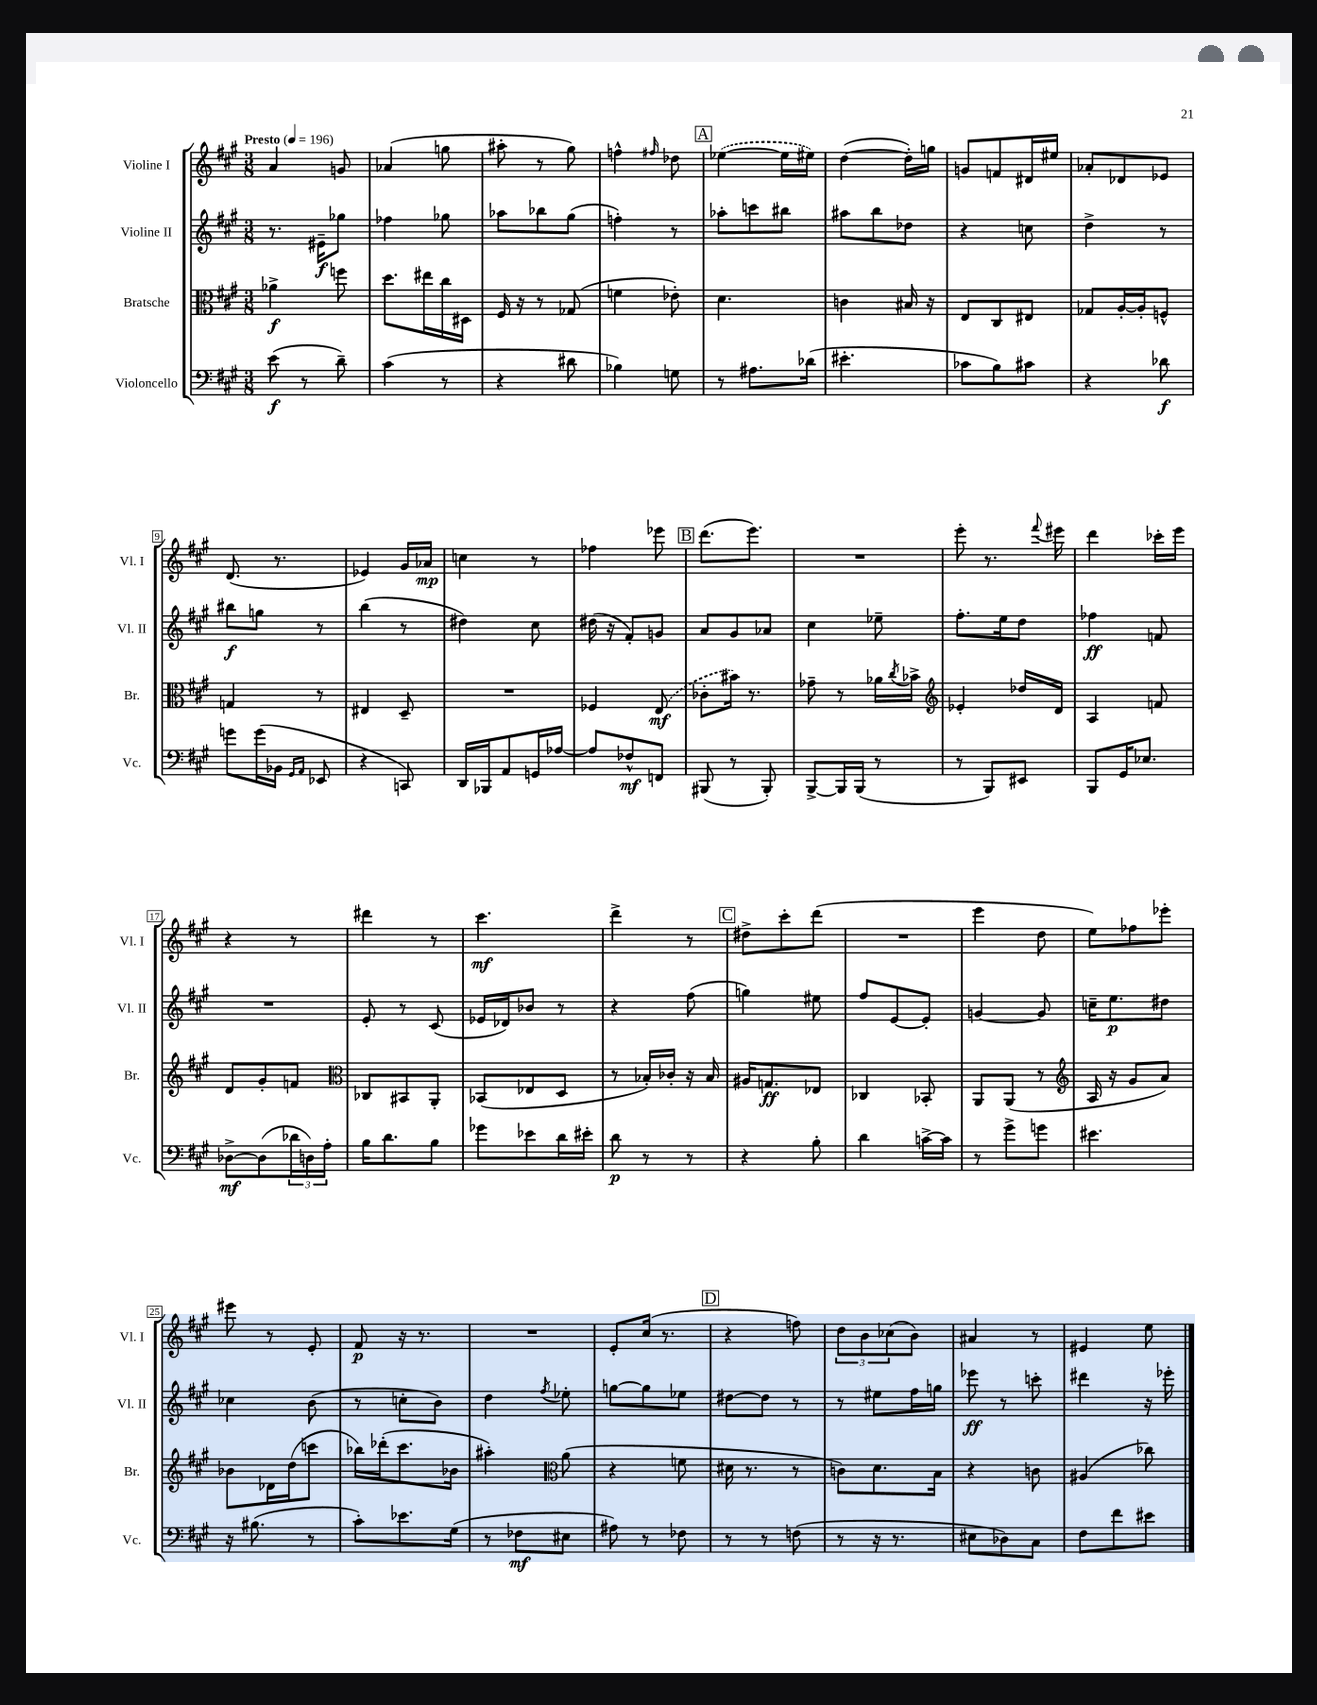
<<
\new StaffGroup <<
\new Staff = "s0" \with { instrumentName = "Violine I" shortInstrumentName = "Vl. I" } {
    \clef treble \key a \major \numericTimeSignature \time 3/8 \tempo "Presto" 4 = 196
    a'4 g'8 |
    aes'4( g''8 |
    ais''8-. r8 gis''8) |
    f''4-^ \grace { fis''16 } des''8 |
    \mark \markup { \box "A" } \once \slurDashed ees''4~( ees''16 eis''16) |
    d''4~( d''16-.) g''16 |
    g'8 f'8 dis'16 eis''16 |
    aes'8-. des'8 ees'8 |
    d'8.( r8. |
    ees'4) gis'16 aes'16\mp |
    c''4 r8 |
    fes''4 ees'''8 |
    \mark \markup { \box "B" } d'''8.( e'''8.) |
    R4. |
    e'''8-. r8. \appoggiatura { fis'''8 } eis'''16 |
    d'''4 ces'''16-. e'''16 |
    r4 r8 |
    dis'''4 r8 |
    cis'''4.\mf |
    d'''4-> r8 |
    \mark \markup { \box "C" } dis''8-> cis'''8-. d'''8( |
    R4. |
    e'''4 d''8 |
    e''8) fes''8 ees'''8-. |
    eis'''8 r8 e'8-. |
    fis'8\p r16 r8. |
    R4. |
    e'8-. cis''16( r8. |
    \mark \markup { \box "D" } r4 f''8) |
    \tuplet 3/2 { d''8 b'8 ces''8( } b'8) |
    ais'4 r8 |
    eis'4 e''8 \bar "|." |
}
\new Staff = "s1" \with { instrumentName = "Violine II" shortInstrumentName = "Vl. II" } {
    \clef treble \key a \major \numericTimeSignature \time 3/8
    r8. eis'16--\f ges''8 |
    fes''4 ges''8 |
    aes''8 bes''8 gis''8( |
    f''4-.) r8 |
    \mark \markup { \box "A" } aes''8-. c'''8 bis''8 |
    ais''8 b''8 des''8 |
    r4 c''8 |
    d''4-> r8 |
    bis''8\f g''8 r8 |
    b''4( r8 |
    dis''4) cis''8 |
    dis''16( r16 fis'8-.) g'8 |
    \mark \markup { \box "B" } a'8 gis'8 aes'8 |
    cis''4 ees''8-- |
    fis''8.-. e''16 d''8 |
    fes''4\ff f'8 |
    R4. |
    e'8-. r8 cis'8( |
    ees'16 des'16) bes'8 r8 |
    r4 fis''8( |
    \mark \markup { \box "C" } g''4) eis''8 |
    fis''8 e'8~ e'8-. |
    g'4~ g'8 |
    c''16-- e''8.\p dis''8 |
    ces''4 b'8( |
    r8 c''8-. b'8) |
    d''4 \acciaccatura { fis''8 } ees''8-. |
    g''8~ g''8 ees''8 |
    \mark \markup { \box "D" } dis''8~ dis''8 r8 |
    r8 eis''8 fis''16 g''16 |
    ees'''8\ff r8 c'''8-. |
    dis'''4 r16 ees'''16-. \bar "|." |
}
\new Staff = "s2" \with { instrumentName = "Bratsche" shortInstrumentName = "Br." } {
    \clef alto \key a \major \numericTimeSignature \time 3/8
    aes'4->\f f''8 |
    d''8. eis''16 cis''16 dis16 |
    fis16 r16 r8 ges8( |
    f'4 ees'8-.) |
    \mark \markup { \box "A" } d'4. |
    c'4 bis16 r16 |
    e8 cis8 eis8 |
    ges8 a16~-. a16-. f8-^ |
    g4 r8 |
    eis4 d8-- |
    R4. |
    fes4 \once \slurDashed e8\mf( |
    \mark \markup { \box "B" } ces'8-. bis'16) r8. |
    ges'8-- r8 aes'16 \acciaccatura { cis''8 } bes'16-> |
    \clef treble ees'4-. des''16 d'16 |
    a4 f'8 |
    d'8 gis'8-. f'8 |
    \clef alto ces8 bis,8 a,8-. |
    bes,8( ees8 d8 |
    r8 bes16-.) ces'16-. r16 bes16 |
    \mark \markup { \box "C" } ais16 g8.\ff ees8 |
    ces4 bes,8-. |
    a,8 a,8( r8 |
    \clef treble a16 r16 gis'8 a'8) |
    bes'8 des'16 d''16( c'''8 |
    bes''16) des'''16-.( cis'''8. bes'16 |
    ais''4-.) \clef alto a'8( |
    r4 f'8 |
    \mark \markup { \box "D" } dis'16 r8. r8 |
    c'8) d'8. b16 |
    r4 c'8 |
    ais4( ces''8) \bar "|." |
}
\new Staff = "s3" \with { instrumentName = "Violoncello" shortInstrumentName = "Vc." } {
    \clef bass \key a \major \numericTimeSignature \time 3/8
    e'8\f( r8 d'8--) |
    cis'4( r8 |
    r4 dis'8 |
    bes4) g8 |
    \mark \markup { \box "A" } r8 ais8. des'16( |
    eis'4.-. |
    ces'8 b8) cis'8 |
    r4 des'8\f |
    g'8 g'16( bes,16 \grace { gis,16 a,16 } ees,8 |
    r4 c,8) |
    d,16 bes,,16 a,8 g,16 aes16~ |
    aes8 fes8-^\mf f,8 |
    \mark \markup { \box "B" } bis,,8( r8 bis,,8-.) |
    b,,8~-> b,,16 b,,16( r8 |
    r8 b,,8) eis,8 |
    b,,8 gis,16 ees8. |
    des8~->\mf des8( \tuplet 3/2 { des'16 d16) a16-. } |
    b16 d'8. b8 |
    ges'8 ees'8 d'16 eis'16-. |
    d'8\p r8 r8 |
    \mark \markup { \box "C" } r4 b8-. |
    d'4 c'16~-> c'16 |
    r8 gis'8-> g'8 |
    eis'4. |
    r16 bis8.( r8 |
    cis'8-.) ees'8. gis16( |
    r8 fes8\mf eis8 |
    ais8) r8 fes8 |
    \mark \markup { \box "D" } r8 r8 f8( |
    r8 r16 r8. |
    eis8 des8) cis8 |
    fis8 fis'8 eis'8 \bar "|." |
}
>>
>>
\layout { \context { \Score \override BarNumber.stencil = #(make-stencil-boxer 0.1 0.3 ly:text-interface::print) } }
